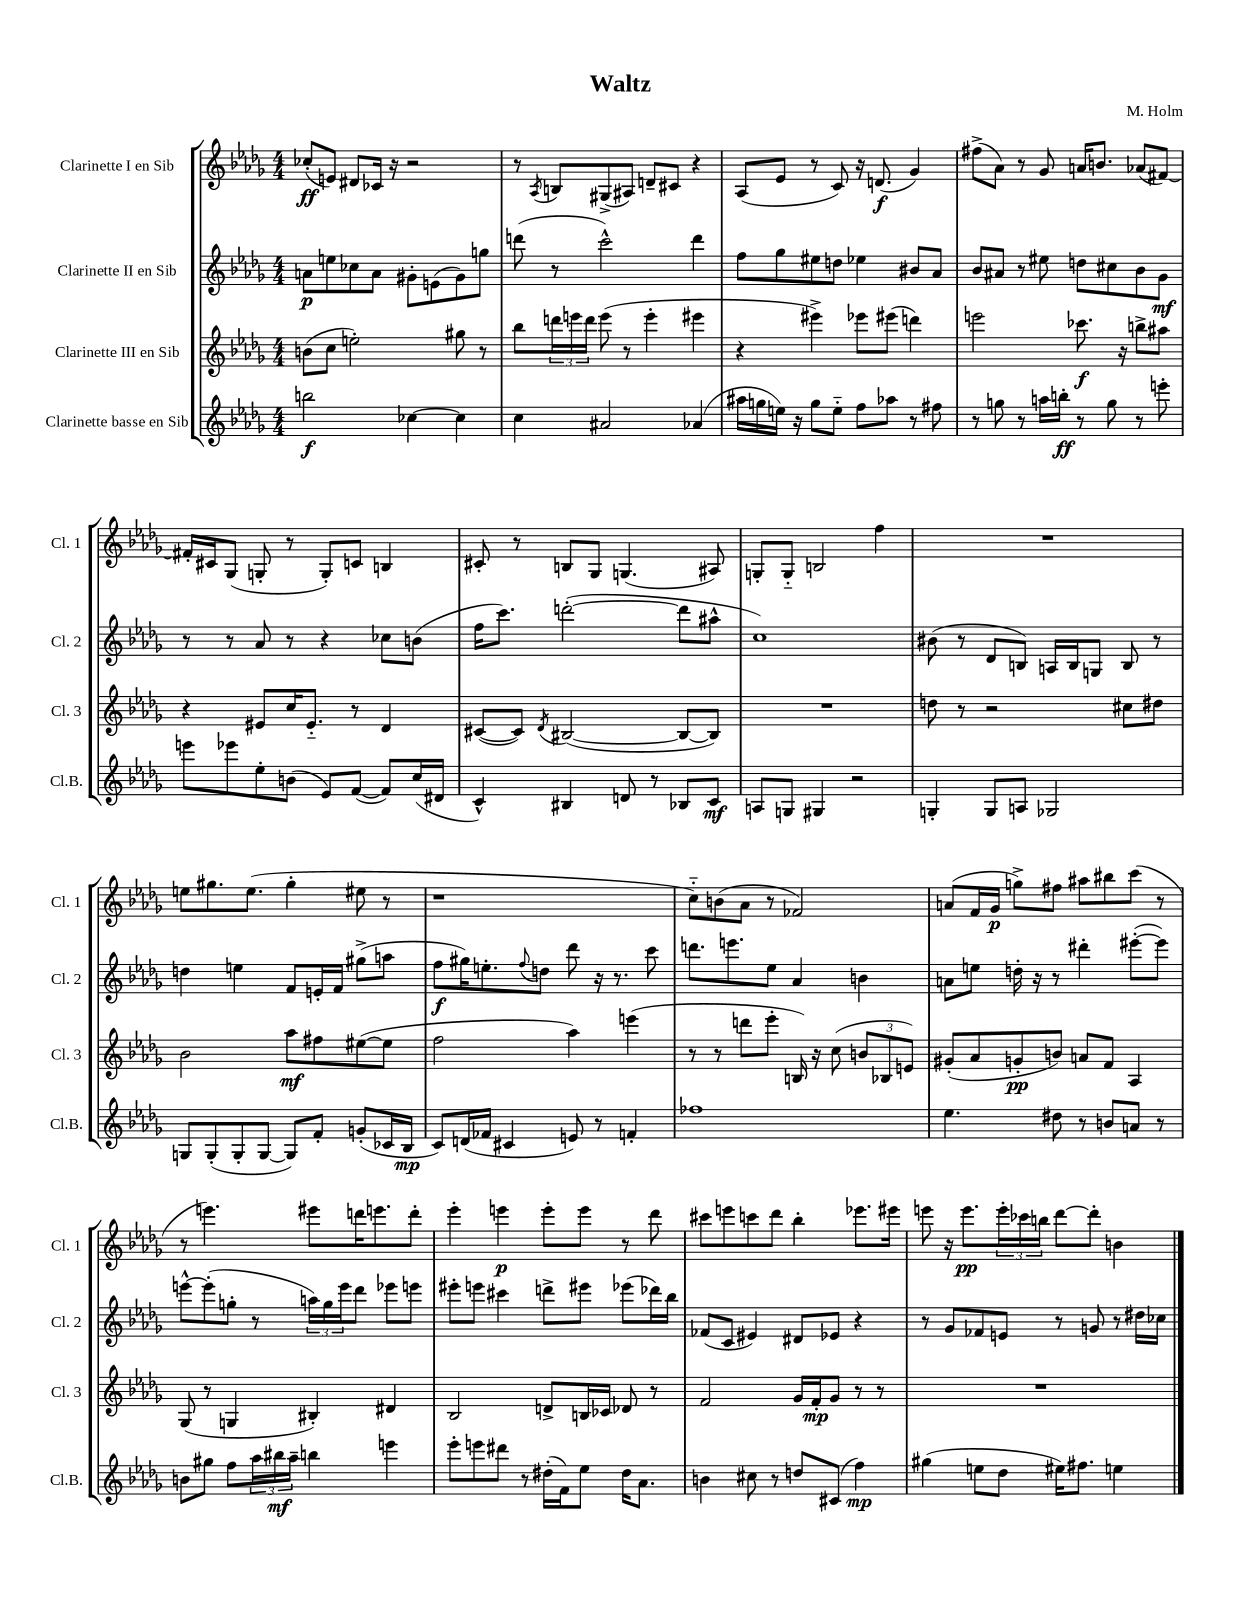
\header { title = "Waltz" composer = "M. Holm" }
<<
\new StaffGroup <<
\new Staff = "s0" \with { instrumentName = "Clarinette I en Sib" shortInstrumentName = "Cl. 1" } {
    \clef treble \key des \major \numericTimeSignature \time 4/4
    ces''8-.\ff( e'8) dis'8 ces'16 r16 r2 |
    r8 \acciaccatura { aes8 } b8 gis8->( ais8) d'8-- cis'8 r4 |
    aes8( ees'8 r8 c'8) r16 d'8.\f( ges'4) |
    fis''8->( aes'8) r8 ges'8 a'16 b'8. aes'8( fis'8~) |
    fis'16-. cis'16 ges8( g8-. r8 g8-.) c'8 b4 |
    cis'8-. r8 b8 ges8 g4.( ais8) |
    g8-. g8-_ b2 f''4 |
    R1 |
    e''8 gis''8. e''8.( gis''4-. eis''8 r8 |
    r1 |
    c''8-_) b'8( aes'8 r8 fes'2) |
    a'8( f'16 ges'16\p g''8->) fis''8 ais''8 bis''8 c'''8( r8 |
    r8 e'''4.) eis'''8 d'''16 e'''8. d'''8-. |
    ees'''4-. e'''4\p e'''8-. e'''8 r8 des'''8 |
    cis'''8 e'''8 c'''8 des'''8 bes''4-. ees'''8. eis'''16 |
    e'''8 r16 e'''8.\pp \tuplet 3/2 { e'''16-. ces'''16 b''16 } des'''8~ des'''8-. b'4 \bar "|." |
}
\new Staff = "s1" \with { instrumentName = "Clarinette II en Sib" shortInstrumentName = "Cl. 2" } {
    \clef treble \key des \major \numericTimeSignature \time 4/4
    a'8\p e''8 ces''8 a'8 gis'8-. e'8( gis'8) g''8 |
    d'''8( r8 c'''2-^) d'''4 |
    f''8 ges''8 eis''8 d''8 ees''4 bis'8 aes'8 |
    bes'8 ais'8 r8 eis''8 d''8 cis''8 bes'8 ges'8\mf |
    r8 r8 aes'8 r8 r4 ces''8 b'8( |
    f''16 c'''8.) d'''2~-.( d'''8 ais''8-^ |
    c''1) |
    bis'8( r8 des'8 b8) a16 b16 g8 b8 r8 |
    d''4 e''4 f'8 e'16-. f'16 gis''8->( a''8 |
    f''8\f gis''16) e''8.-. \appoggiatura { f''8 } d''8 des'''8 r16 r8. c'''8 |
    d'''8. e'''8. ees''8 aes'4 b'4 |
    a'8 e''8 d''16-. r16 r8 dis'''4-. eis'''8~-.( eis'''8) |
    e'''8~-^ e'''8-.( g''8-. r8 \tuplet 3/2 { a''16) g''16 e'''16 } des'''8 ees'''8 e'''8 |
    eis'''8-. e'''8 cis'''4 d'''8-> eis'''8 ees'''8( des'''16) bes''16 |
    fes'8( c'8 eis'4) dis'8 ees'8 r4 |
    r8 ges'8 fes'8 e'8 r8 g'8 r8 dis''16 ces''16 \bar "|." |
}
\new Staff = "s2" \with { instrumentName = "Clarinette III en Sib" shortInstrumentName = "Cl. 3" } {
    \clef treble \key des \major \numericTimeSignature \time 4/4
    b'8( c''8 e''2-.) gis''8 r8 |
    bes''8 \tuplet 3/2 { d'''16 e'''16 d'''16 } e'''8( r8 e'''4-. eis'''4 |
    r4 eis'''4->) ees'''8 eis'''8( d'''4) |
    e'''2 ces'''8.\f r16 b''8-> ais''8 |
    r4 eis'8 c''16 eis'8.-_ r8 des'4 |
    cis'8~( cis'8) \acciaccatura { des'8 } bis2~( bis8~ bis8) |
    R1 |
    d''8 r8 r2 cis''8 dis''8 |
    bes'2 aes''8\mf fis''8 eis''8~( eis''8 |
    f''2 aes''4) e'''4( |
    r8 r8 d'''8 ees'''8-. b16) r16 c''8( \tuplet 3/2 { b'8 bes8 e'8) } |
    gis'8-.( aes'8 g'8-.\pp b'8) a'8 f'8 aes4 |
    ges8( r8 g4 bis4-.) dis'4 |
    bes2 d'8-> b16 ces'16 des'8 r8 |
    f'2 ges'16 f'16-.\mp ges'8 r8 r8 |
    R1 \bar "|." |
}
\new Staff = "s3" \with { instrumentName = "Clarinette basse en Sib" shortInstrumentName = "Cl.B." } {
    \clef treble \key des \major \numericTimeSignature \time 4/4
    b''2\f ces''4~ ces''4 |
    c''4 ais'2 aes'4( |
    ais''16 g''16 e''16) r16 g''8 e''8-_ f''8 aes''8 r8 fis''8 |
    r8 g''8 r8 a''16 b''16-.\ff r8 g''8 r8 e'''8-. |
    e'''8 ees'''8 ees''8-. b'8( ees'8) f'8~( f'8) c''16( dis'16 |
    c'4-^) bis4 d'8 r8 bes8 c'8\mf |
    a8 g8 gis4 r2 |
    g4-. g8 a8 ges2 |
    g8 g8-.( g8-. g8~ g8) f'8-. g'8-.( ces'16 bes16\mp |
    c'8) d'16( fes'16 cis'4 e'8) r8 f'4-. |
    fes''1 |
    ees''4. dis''8 r8 b'8 a'8 r8 |
    b'8 gis''8 f''8 \tuplet 3/2 { aes''16 bis''16\mf aes''16-- } b''4 e'''4 |
    ees'''8-. e'''8 dis'''8 r8 dis''16-.( f'16) ees''8 dis''16 aes'8. |
    b'4 cis''8 r8 d''8 cis'8( f''4\mp) |
    gis''4( e''8 des''8 eis''16) fis''8. e''4 \bar "|." |
}
>>
>>
\layout { \context { \Score \remove "Bar_number_engraver" } }
